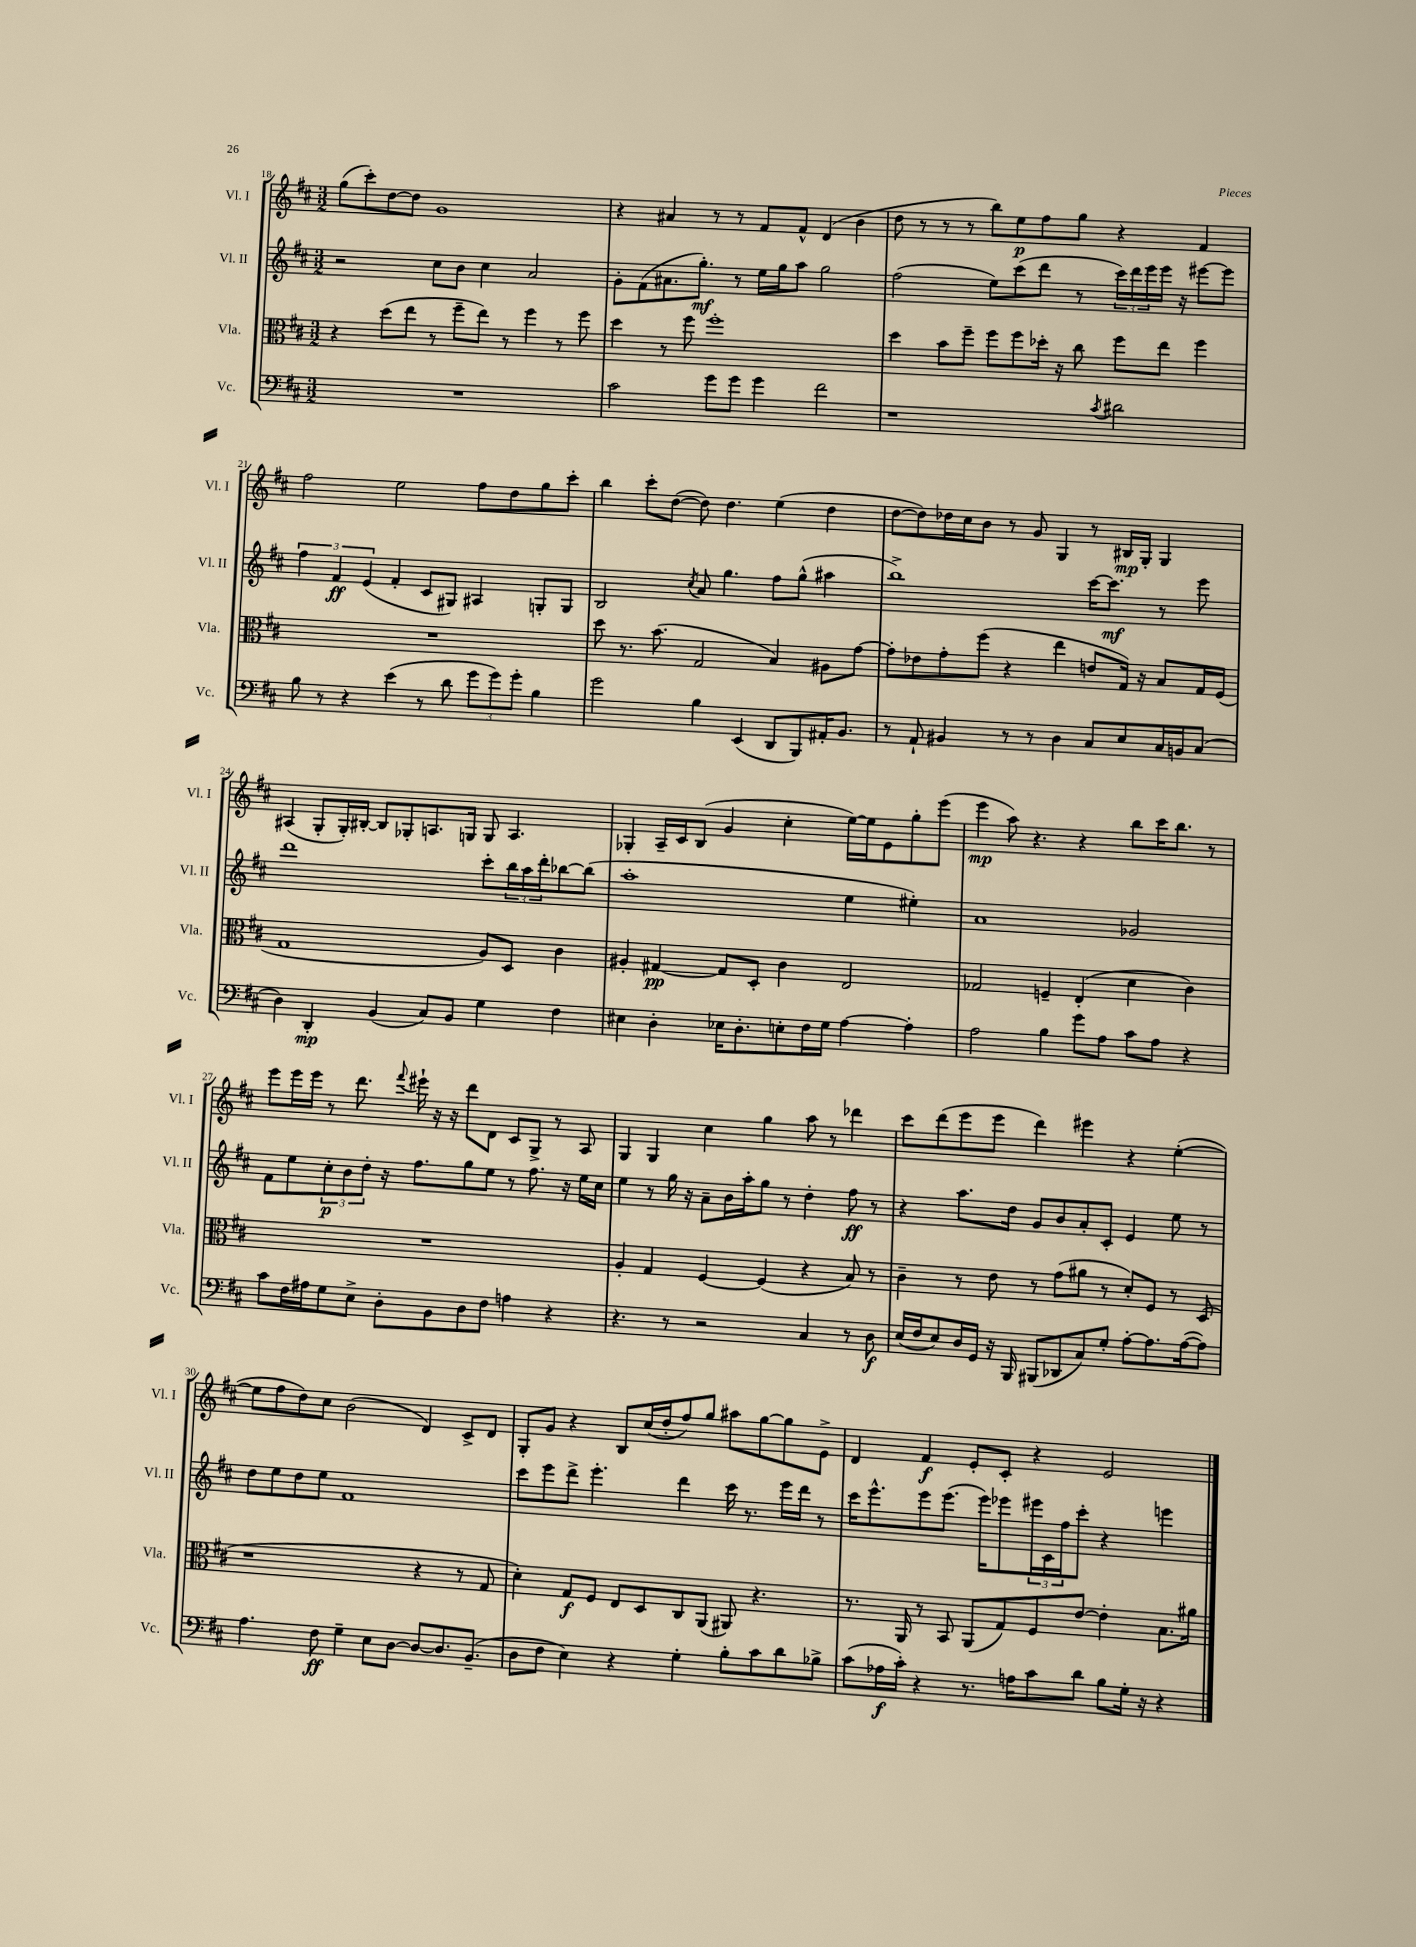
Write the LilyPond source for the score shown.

<<
\new StaffGroup <<
\new Staff = "s0" \with { instrumentName = "Vl. I" shortInstrumentName = "Vl. I" } {
    \clef treble \key d \major \numericTimeSignature \time 3/2
    g''8( cis'''8-.) d''8~ d''8 g'1 |
    r4 ais'4 r8 r8 fis'8 fis'8-^ d'4( b'4 |
    d''8 r8 r8 r8 b''8) e''8\p fis''8 g''8 r4 fis'4 |
    fis''2 e''2 fis''8 d''8 g''8 cis'''8-. |
    b''4 cis'''8-. d''8~( d''8) d''4. e''4( d''4 |
    d''8~ d''8) des''16 cis''16 b'8 r8 g'8 g4 r8 bis16\mp g16-. g4 |
    ais4( g8-. g16-.) bis16~-. bis8 ges8-. a8. g16 g8 a4. |
    ges4-. a16-- cis'16 b8( g'4 cis''4-. e''16~) e''16 e'8 g''8-. e'''8( |
    e'''4\mp a''8) r4. r4 b''8 cis'''16 b''8. r8 |
    e'''8 e'''16 e'''16 r8 d'''8. \appoggiatura { fis'''8 } eis'''16-! r16 r16 d'''8 d'8 cis'8 g8-> r8 a8 |
    g4 g4 cis''4 g''4 a''8 r8 des'''4 |
    cis'''8 d'''8( e'''8 e'''8 d'''4) eis'''4 r4 e''4~-.( |
    e''8 fis''8 d''8) cis''8 b'2( d'4) cis'8-> d'8 |
    g8-. g'8 r4 b8 cis''16( d''16-. fis''8) g''8 ais''8 g''8~ g''8 e'8-> |
    d'4 fis'4\f e'8-. cis'8-. r4 e'2 \bar "|." |
}
\new Staff = "s1" \with { instrumentName = "Vl. II" shortInstrumentName = "Vl. II" } {
    \clef treble \key d \major \numericTimeSignature \time 3/2
    r2 cis''8 b'8 cis''4 a'2 |
    g'8-. fis'8( ais'8. g''8.-.\mf) r8 e''16 g''16 a''8 g''2 |
    fis''2( e''8) cis'''8( d'''8 r8 \tuplet 3/2 { cis'''16) d'''16 e'''16 } e'''16 r16 eis'''8~ eis'''8 |
    \tuplet 3/2 { fis''4 fis'4\ff e'4( } fis'4-. cis'8 gis8) ais4 g8-. g8 |
    b2 \acciaccatura { cis''8 } a'8 g''4. fis''8 g''8-^( ais''4 |
    b''1->) cis'''16~ cis'''8.\mf r8 e'''8 |
    d'''1 cis'''8-. \tuplet 3/2 { b''16 a''16 d'''16-. } bes''8~ bes''8( |
    a''1-. e''4 eis''4-.) |
    a'1 ges'2 |
    fis'8 e''8 \tuplet 3/2 { cis''8-.\p b'8 d''8-. } r16 fis''8. g''8 e''8 r8 fis''8. r16 e''16 cis''16 |
    e''4 r8 g''16 r16 a'8-- b'16 a''16-. g''8 r8 d''4-. fis''8\ff r8 |
    r4 a''8. d''16 g'8 b'8 a'8-. cis'8-. e'4 e''8 r8 |
    d''8 e''8 d''8 e''8 fis'1 |
    cis'''8 e'''8 d'''8-> e'''4.-. d'''4 cis'''16 r8. e'''16 d'''16 r8 |
    cis'''16 e'''8.-^ e'''8 e'''8.( e'''16) ees'''8 \tuplet 3/2 { eis'''16 cis'16 fis''16 } cis'''8-. r4 e'''4 \bar "|." |
}
\new Staff = "s2" \with { instrumentName = "Vla." shortInstrumentName = "Vla." } {
    \clef alto \key d \major \numericTimeSignature \time 3/2
    r4 d''8( e''8 r8 fis''8-- e''8) r8 fis''4 r8 fis''8 |
    d''4 r8 fis''8 fis''1-. |
    d''4 b'8 fis''8-- fis''8 fis''8 des''16-. r16 cis''8 fis''8 e''8 fis''4 |
    R1. |
    d''8 r8. b'8.( g2 b4) ais8 g'8~ |
    g'8-. ees'8 g'8-. fis''8( r4 e''4 e'8 g16) r16 b8 g16 fis16( |
    g1 a8) d8 cis'4 |
    ais4-. gis4~\pp gis8 d8-. cis'4 e2 |
    ges2 f4-- e4-.( d'4 cis'4) |
    R1. |
    a4-. g4 fis4~ fis4( r4 b8) r8 |
    cis'4-- r8 e'8 r8 g'8( ais'8 r8 d'8-.) fis8 r8 d8( |
    r1 r4 r8 g8 |
    d'4-.) g8\f fis8 e8 d8 cis8 a,8( ais,8) r4. |
    r8. a,16 r8 b,8 a,8( g8) fis8 e'8~ e'4-. b8. ais'16 \bar "|." |
}
\new Staff = "s3" \with { instrumentName = "Vc." shortInstrumentName = "Vc." } {
    \clef bass \key d \major \numericTimeSignature \time 3/2
    R1. |
    cis'2 g'8 g'8 g'4 fis'2 |
    r1 \acciaccatura { cis'8 } dis'2 |
    b8 r8 r4 e'4( r8 d'8 \tuplet 3/2 { g'8 g'8) g'8-. } b4 |
    g'2 b4 e,4( d,8 b,,8) ais,16-. b,8. |
    r8 a,8-! bis,4 r8 r8 d4 cis8 e8 cis16 b,16 cis8( |
    d4) d,4-.\mp b,4( cis8) b,8 g4 fis4 |
    eis4 d4-. ees16 d8.-. e8-. fis16 g16 a4~ a4-. |
    a2 b4 g'8 a8 cis'8 a8 r4 |
    cis'8 fis16 ais16 g8 e8-> d8-. b,8 d8 fis8 a4 r4 |
    r4. r8 r2 cis4 r8 d8\f |
    e16( fis16 e8) d16 g,16 r16 b,,16 bis,,8( des,8 cis8) g8-. a8~-. a8. a16~( a8) |
    a4. fis8\ff g4-- e8 d8~ d8~ d8. b,8.--( |
    d8 fis8 e4) r4 g4-. b8-. cis'8 d'8 bes8-> |
    cis'8( aes16\f cis'16-.) r4 r8. a16 cis'8 d'8 b8 g16-. r16 r4 \bar "|." |
}
>>
>>
\layout { \context { \Score currentBarNumber = #18 } }
